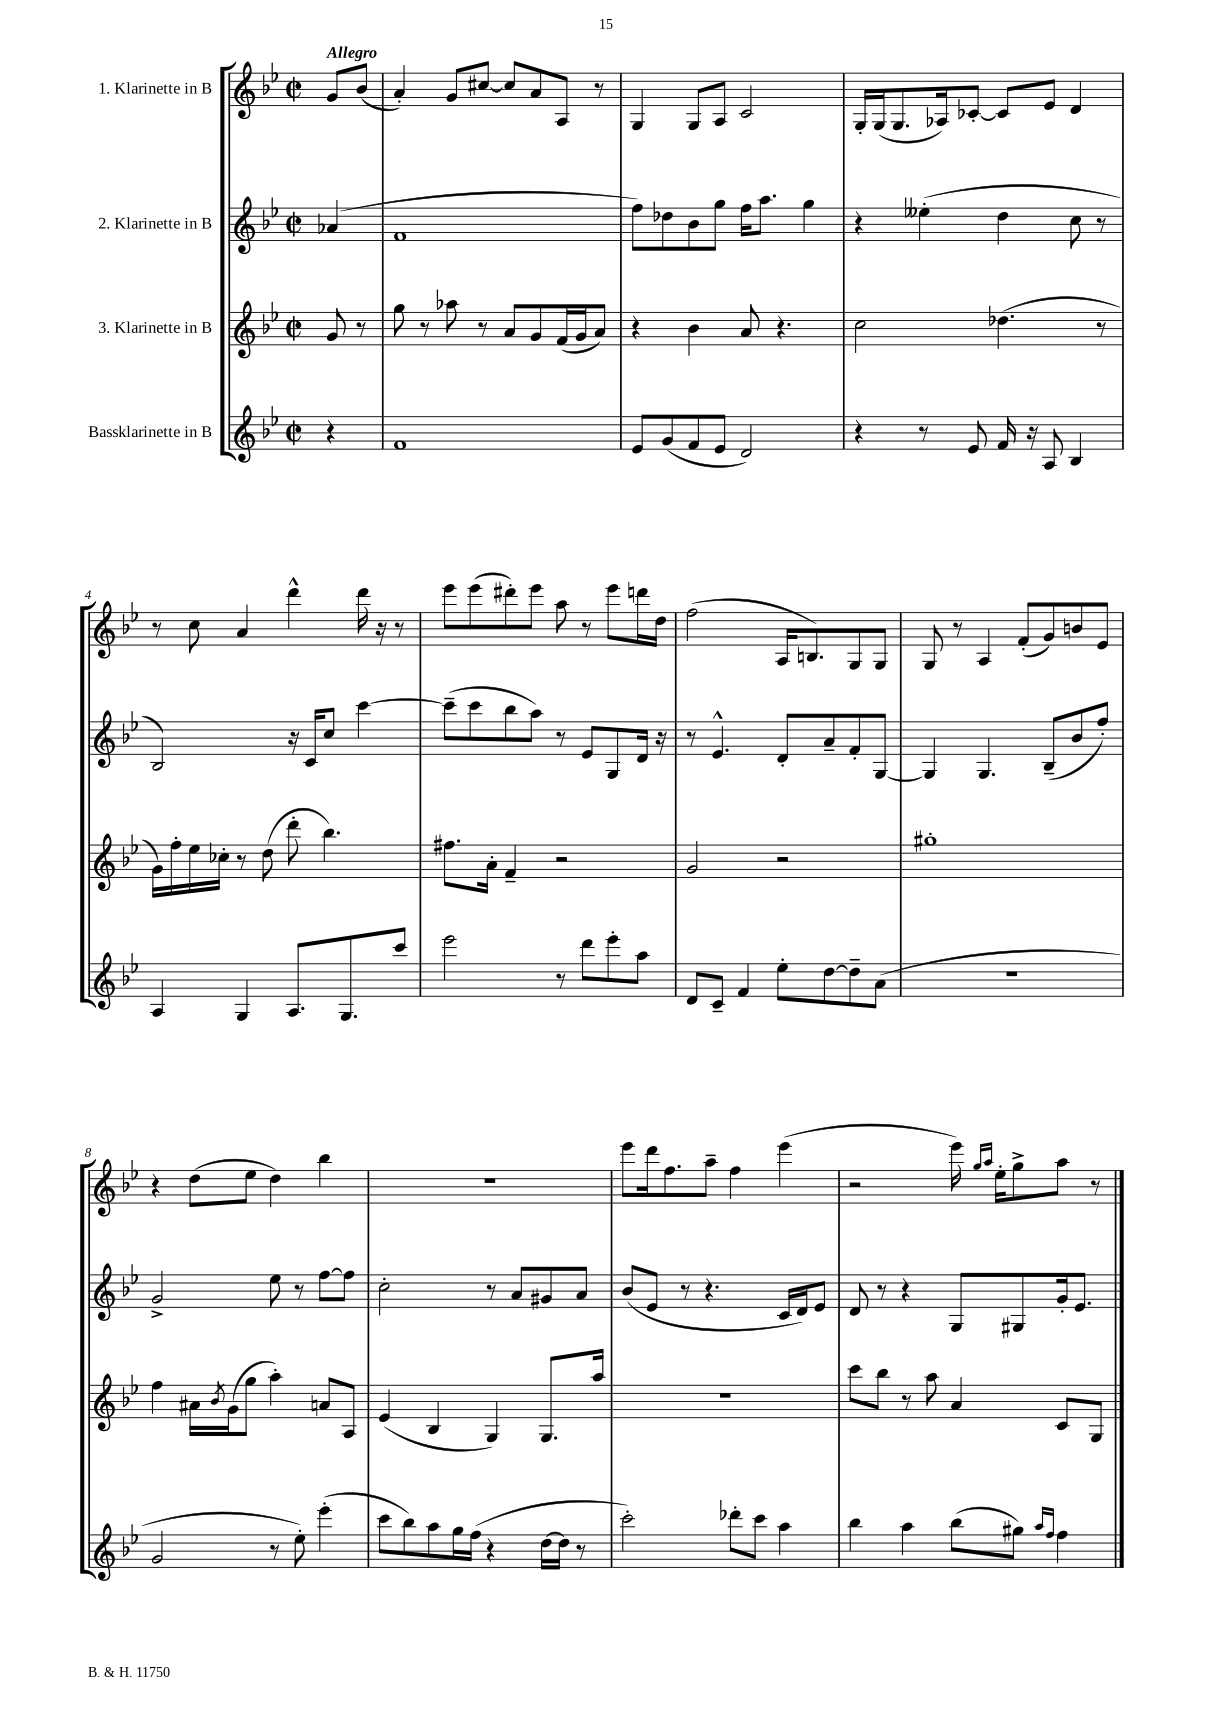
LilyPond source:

<<
\new StaffGroup <<
\new Staff = "s0" \with { instrumentName = "1. Klarinette in B" } {
    \clef treble \key bes \major \defaultTimeSignature \time 2/2 \partial 4 \tempo "Allegro"
    g'8 bes'8( |
    a'4-.) g'8 cis''8~ cis''8 a'8 a8 r8 |
    g4 g8 a8 c'2 |
    g16-. g16( g8. aes16) ces'8~-. ces'8 ees'8 d'4 |
    r8 c''8 a'4 d'''4-^ d'''16 r16 r8 |
    ees'''8 ees'''8( dis'''8-.) ees'''8 a''8 r8 ees'''8 d'''16 d''16 |
    f''2( a16 b8.) g8 g8 |
    g8 r8 a4 f'8-.( g'8) b'8 ees'8 |
    r4 d''8( ees''8 d''4) bes''4 |
    r1 |
    ees'''8 d'''16 f''8. a''8-- f''4 ees'''4( |
    r2 ees'''16) \grace { g''16 a''16 } ees''16-. g''8-> a''8 r8 \bar "|." |
}
\new Staff = "s1" \with { instrumentName = "2. Klarinette in B" } {
    \clef treble \key bes \major \defaultTimeSignature \time 2/2 \partial 4
    aes'4( |
    f'1 |
    f''8) des''8 bes'8 g''8 f''16 a''8. g''4 |
    r4 eeses''4-.( d''4 c''8 r8 |
    bes2) r16 c'16 c''8 c'''4~ |
    c'''8--( c'''8 bes''8 a''8) r8 ees'8 g8 d'16 r16 |
    r8 ees'4.-^ d'8-. a'8-- f'8-. g8~ |
    g4 g4. bes8--( bes'8 f''8-.) |
    g'2-> ees''8 r8 f''8~ f''8 |
    c''2-. r8 a'8 gis'8 a'8 |
    bes'8( ees'8 r8 r4. c'16 d'16) ees'8 |
    d'8 r8 r4 g8 gis8 g'16-. ees'8. \bar "|." |
}
\new Staff = "s2" \with { instrumentName = "3. Klarinette in B" } {
    \clef treble \key bes \major \defaultTimeSignature \time 2/2 \partial 4
    g'8 r8 |
    g''8 r8 aes''8 r8 a'8 g'8 f'16( g'16 a'8) |
    r4 bes'4 a'8 r4. |
    c''2 des''4.( r8 |
    g'16) f''16-. ees''16 ces''16-. r8 d''8( d'''8-. bes''4.) |
    fis''8. a'16-. f'4-- r2 |
    g'2 r2 |
    gis''1-. |
    f''4 ais'16 \acciaccatura { bes'8 } g'16( g''8 a''4-.) a'8 a8 |
    ees'4( bes4 g4) g8. a''16 |
    r1 |
    c'''8 bes''8 r8 a''8 a'4 c'8 g8 \bar "|." |
}
\new Staff = "s3" \with { instrumentName = "Bassklarinette in B" } {
    \clef treble \key bes \major \defaultTimeSignature \time 2/2 \partial 4
    r4 |
    f'1 |
    ees'8 g'8( f'8 ees'8 d'2) |
    r4 r8 ees'8 f'16 r16 a8 bes4 |
    a4 g4 a8. g8. c'''8 |
    ees'''2 r8 d'''8 ees'''8-. a''8 |
    d'8 c'8-- f'4 ees''8-. d''8~ d''8-- a'8( |
    r1 |
    g'2 r8 ees''8-.) ees'''4-.( |
    c'''8 bes''8) a''8 g''16 f''16( r4 d''16~ d''16 r8 |
    c'''2-.) des'''8-. c'''8 a''4 |
    bes''4 a''4 bes''8( gis''8) \grace { a''16 f''16 } f''4 \bar "|." |
}
>>
>>
